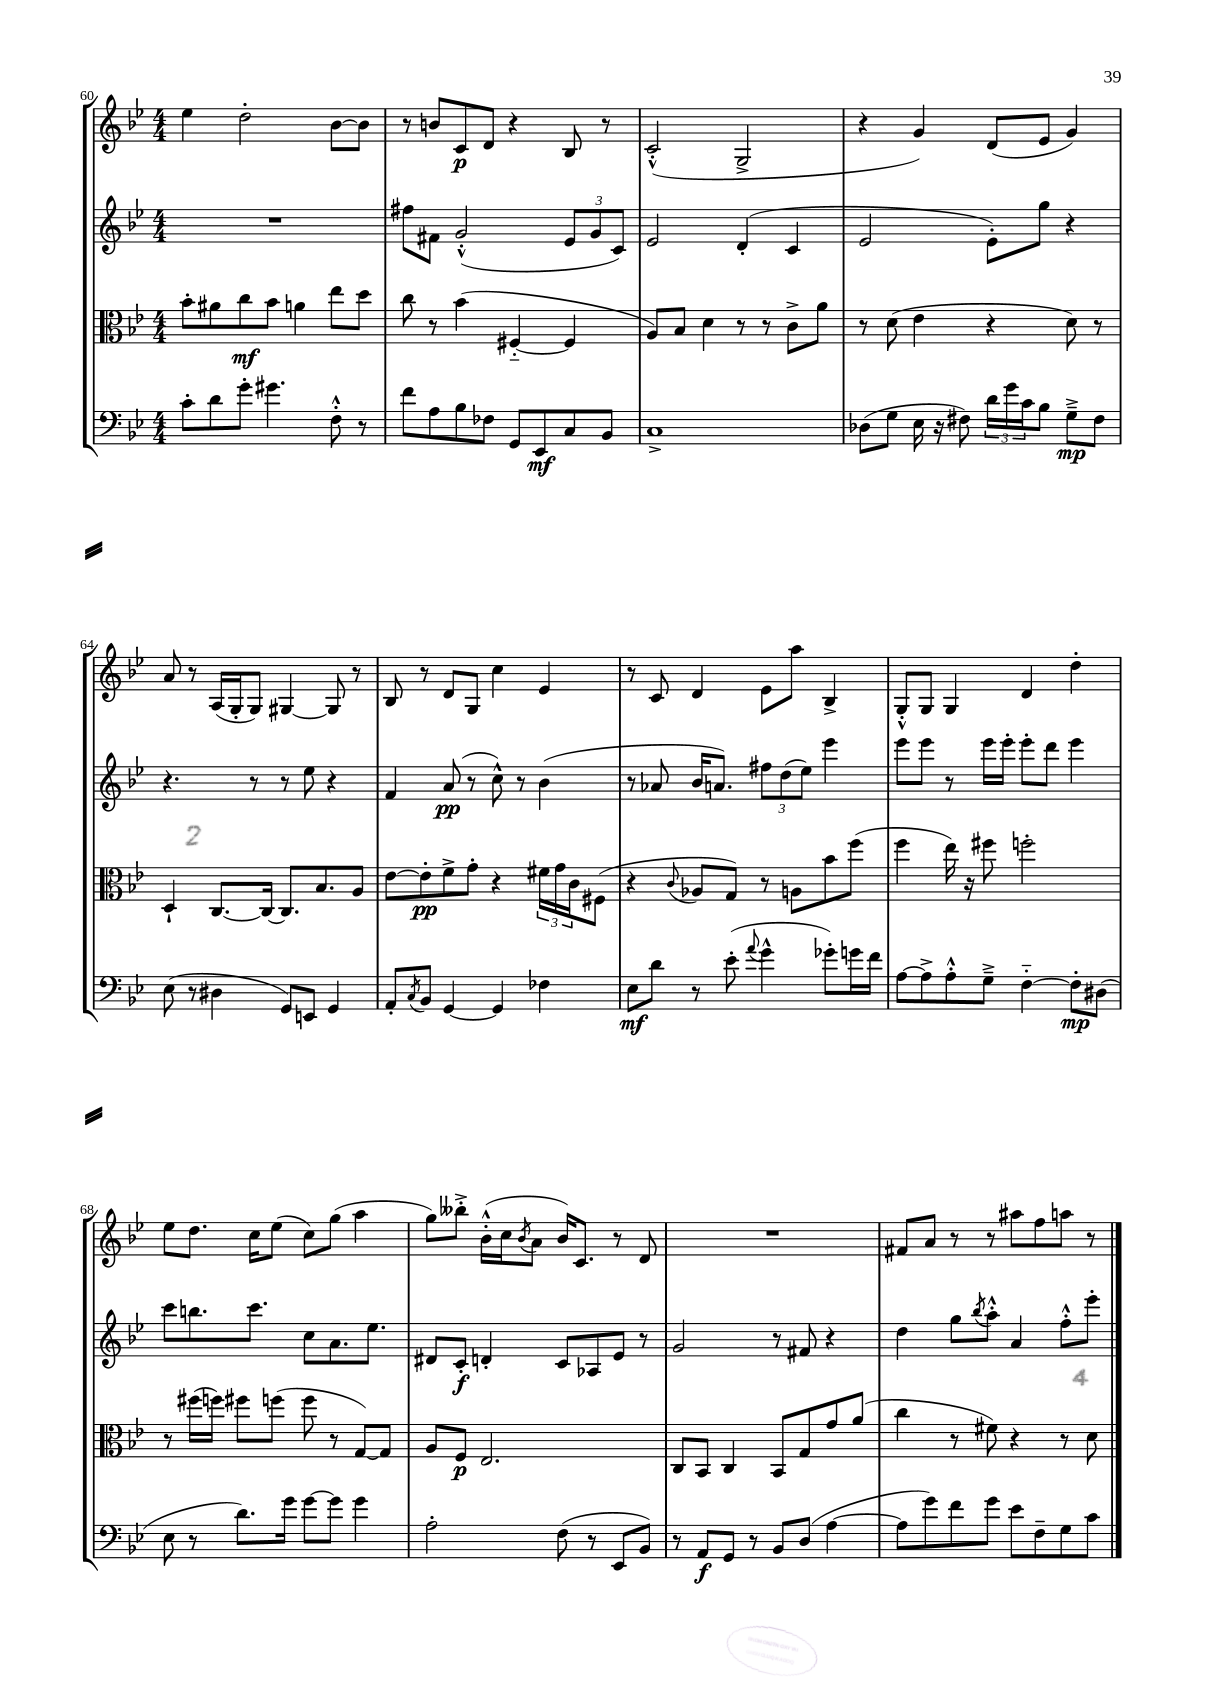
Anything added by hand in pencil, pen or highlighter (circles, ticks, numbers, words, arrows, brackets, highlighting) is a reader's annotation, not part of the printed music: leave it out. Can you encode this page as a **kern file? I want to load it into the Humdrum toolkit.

**kern	**dynam	**kern	**dynam	**kern	**dynam	**kern	**dynam
*part4	*part4	*part3	*part3	*part2	*part2	*part1	*part1
*staff4	*staff4	*staff3	*staff3	*staff2	*staff2	*staff1	*staff1
*clefF4	*	*clefC3	*	*clefG2	*	*clefG2	*
*k[b-e-]	*	*k[b-e-]	*	*k[b-e-]	*	*k[b-e-]	*
*M4/4	*	*M4/4	*	*M4/4	*	*M4/4	*
=60	=60	=60	=60	=60	=60	=60	=60
8c'\L	.	8b-'\L	.	1r	.	4ee-\	.
8d\	.	8a#X\	.	.	.	.	.
8g'\J	.	8cc\	mf	.	.	2dd'\	.
4.g#X\	.	8b-\J	.	.	.	.	.
.	.	4an\	.	.	.	.	.
8F'^^\	.	8ee-\L	.	.	.	[8b-\L	.
8r	.	8dd\J	.	.	.	8b-\J]	.
=61	=61	=61	=61	=61	=61	=61	=61
8f\L	.	8cc\	.	8ff#X\L	.	8r	.
8A\	.	8r	.	8f#X\J	.	8bn/L	.
8B-\	.	(4b-\	.	(2g'^^/	.	8c/	p
8F-X\J	.	.	.	.	.	8d/J	.
8GG/L	.	[4F#X/	.	.	.	4r	.
8EE-/	mf	.	.	.	.	.	.
8C/	.	4F#/]	.	12e-/L	.	8B-/	.
.	.	.	.	12g/	.	.	.
8BB-/J	.	.	.	.	.	8r	.
.	.	.	.	12c/J)	.	.	.
=62	=62	=62	=62	=62	=62	=62	=62
1C^	.	8A/L)	.	2e-/	.	(2c'^^/	.
.	.	8B-/J	.	.	.	.	.
.	.	4d\	.	.	.	.	.
.	.	8r	.	(4d'/	.	2G^/	.
.	.	8r	.	.	.	.	.
.	.	8c^\L	.	4c/	.	.	.
.	.	8a\J	.	.	.	.	.
=63	=63	=63	=63	=63	=63	=63	=63
(8D-X\L	.	8r	.	2e-/	.	4r	.
8G\J	.	(8d\	.	.	.	.	.
16E-\	.	4e-\	.	.	.	4g/)	.
16r	.	.	.	.	.	.	.
8F#X\)	.	.	.	.	.	.	.
24d\LL	.	4r	.	8e-'\L)	.	(8d/L	.
24g\	.	.	.	.	.	.	.
24c\J	.	.	.	.	.	.	.
8B-\J	.	.	.	8gg\J	.	8e-/J	.
8G~^\L	mp	8d\)	.	4r	.	4g/)	.
8F#\J	.	8r	.	.	.	.	.
!!LO:LB:g=z
=64	=64	=64	=64	=64	=64	=64	=64
(8E-\	.	4D`/	.	4.r	.	8a/	.
8r	.	.	.	.	.	8r	.
4D#X\	.	[8.C/L	.	.	.	(16A/LL	.
.	.	.	.	.	.	16G'/J	.
.	.	.	.	8r	.	8G/J)	.
.	.	16C/Jk_	.	.	.	.	.
8GG/L)	.	8.C/L]	.	8r	.	[4G#X/	.
8EEn/J	.	.	.	8ee-\	.	.	.
.	.	8.B-/	.	.	.	.	.
4GG/	.	.	.	4r	.	8G#/]	.
.	.	8A/J	.	.	.	8r	.
=65	=65	=65	=65	=65	=65	=65	=65
8AA'/L	.	[8e-\L	.	4f/	.	8B-/	.
8qC/	.	.	.	.	.	.	.
8BB-/J	.	8e-'\]	pp	.	.	8r	.
[4GG/	.	8f^\	.	(8a/	pp	8d/L	.
.	.	8g'\J	.	8r	.	8G/J	.
4GG/]	.	4r	.	8cc^^\)	.	4cc\	.
.	.	.	.	8r	.	.	.
4F-X\	.	24f#X\LL	.	(4b-\	.	4e-/	.
.	.	24g\	.	.	.	.	.
.	.	24c\J	.	.	.	.	.
.	.	(8F#X\J	.	.	.	.	.
=66	=66	=66	=66	=66	=66	=66	=66
8E-\L	mf	4r	.	8r	.	8r	.
8d\J	.	.	.	8a-X/	.	8c/	.
.	.	8qqc/	.	.	.	.	.
8r	.	8A-X/L	.	16b-/KL	.	4d/	.
.	.	.	.	8.an/J)	.	.	.
(8e-'\	.	8G/J)	.	.	.	.	.
8qqa/	.	.	.	.	.	.	.
4g^^\	.	8r	.	12ff#X\L	.	8e-\L	.
.	.	.	.	(12dd\	.	.	.
.	.	8An\L	.	.	.	8aa\J	.
.	.	.	.	12ee-\J)	.	.	.
8g-X'\L)	.	8b-\	.	4eee-\	.	4B-^/	.
16gn\L	.	(8ff\J	.	.	.	.	.
16f\JJ	.	.	.	.	.	.	.
=67	=67	=67	=67	=67	=67	=67	=67
[8A\L	.	4ff\	.	8eee-\L	.	8G'^^/L	.
8A^\]	.	.	.	8eee-\J	.	8G/J	.
8A'^^\	.	16ee-\)	.	8r	.	4G/	.
.	.	16r	.	.	.	.	.
8G~^\J	.	8ff#X\	.	16eee-\LL	.	.	.
.	.	.	.	16eee-'\JJ	.	.	.
[4F\	.	2ffn'\	.	8eee-'\L	.	4d/	.
.	.	.	.	8ddd\J	.	.	.
8F'\L]	mp	.	.	4eee-\	.	4dd'\	.
(8D#X\J	.	.	.	.	.	.	.
!!LO:LB:g=z
=68	=68	=68	=68	=68	=68	=68	=68
8E-\	.	8r	.	8ccc\L	.	8ee-\L	.
8r	.	(16ff#X\LL	.	8.bbn\	.	8.dd\J	.
.	.	16ffn\JJ)	.	.	.	.	.
8.d\L)	.	8ff#X\L	.	.	.	.	.
.	.	.	.	8.ccc\J	.	16cc\KL	.
.	.	(8ffn\J	.	.	.	(8ee-\J	.
16g\Jk	.	.	.	.	.	.	.
[8g\L	.	8ff\	.	8cc\L	.	8cc\L)	.
8g\J]	.	8r	.	8.a\	.	(8gg\J	.
4g\	.	[8G/L)	.	.	.	4aa\	.
.	.	.	.	8.ee-\J	.	.	.
.	.	8G/J]	.	.	.	.	.
=69	=69	=69	=69	=69	=69	=69	=69
2A'\	.	8A/L	.	8d#X/L	.	8gg\L)	.
.	.	8F/J	p	8c'/J	f	8bb--X'^\J	.
.	.	2.E-/	.	4dn'/	.	(16b-'^^\LL	.
.	.	.	.	.	.	16cc\J	.
.	.	.	.	.	.	8qb-/	.
.	.	.	.	.	.	8a\J	.
(8F\	.	.	.	8c/L	.	16b-/KL)	.
.	.	.	.	.	.	8.c/J	.
8r	.	.	.	8A-X/	.	.	.
8EE-/L	.	.	.	8e-/J	.	8r	.
8BB-/J)	.	.	.	8r	.	8d/	.
=70	=70	=70	=70	=70	=70	=70	=70
8r	.	8C/L	.	2g/	.	1r	.
8AA/L	f	8BB-/J	.	.	.	.	.
8GG/J	.	4C/	.	.	.	.	.
8r	.	.	.	.	.	.	.
8BB-/L	.	8BB-/L	.	8r	.	.	.
(8D/J	.	8G/	.	8f#X/	.	.	.
[4A\	.	8g/	.	4r	.	.	.
.	.	(8a/J	.	.	.	.	.
=71	=71	=71	=71	=71	=71	=71	=71
8A\L]	.	4cc\	.	4dd\	.	8f#X/L	.
8g\)	.	.	.	.	.	8a/J	.
8f\	.	8r	.	8gg\L	.	8r	.
.	.	.	.	8qbb-/	.	.	.
8g\J	.	8f#X\)	.	8aa'^^\J	.	8r	.
8e-\L	.	4r	.	4a/	.	8aa#X\L	.
8F~\	.	.	.	.	.	8ff\	.
8G\	.	8r	.	8ff'^^\L	.	8aan\J	.
8c\J	.	8d\	.	8eee-'\J	.	8r	.
==	==	==	==	==	==	==	==
*-	*-	*-	*-	*-	*-	*-	*-
